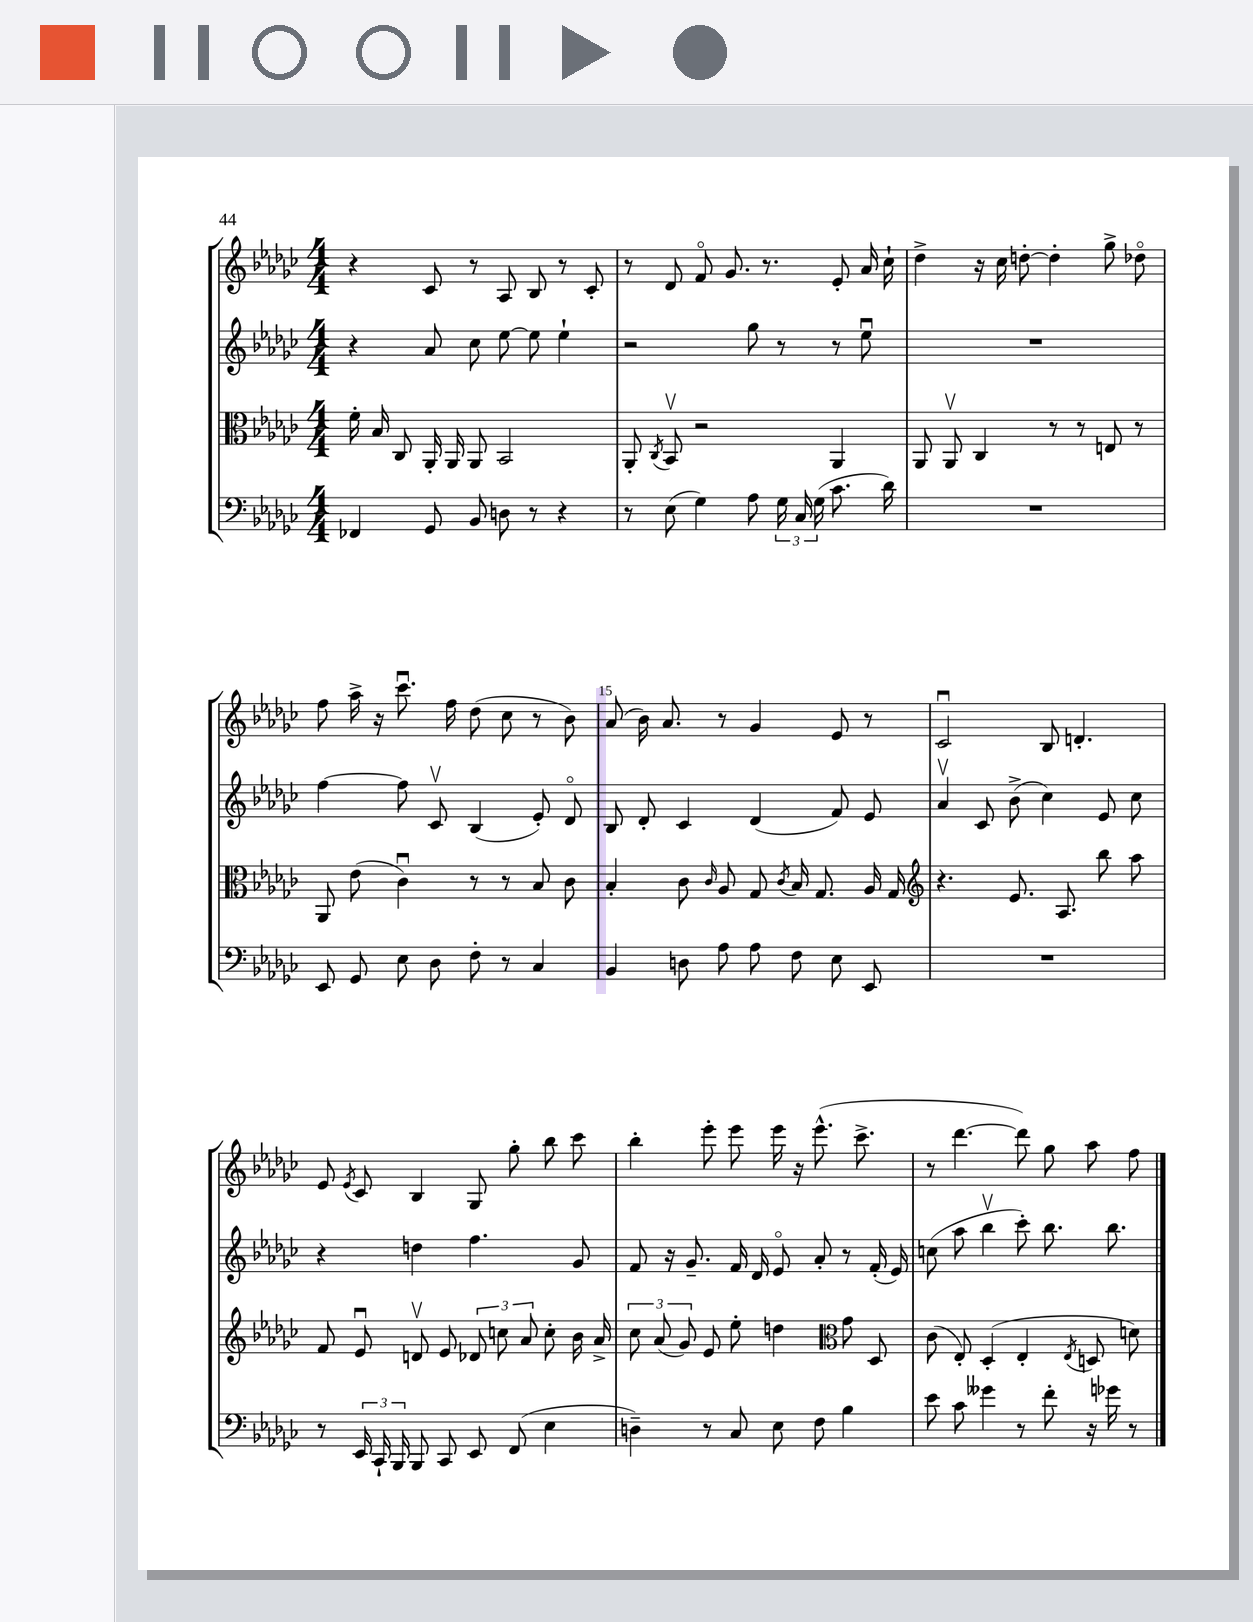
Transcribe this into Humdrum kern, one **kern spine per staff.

**kern	**kern	**kern	**kern
*part4	*part3	*part2	*part1
*staff4	*staff3	*staff2	*staff1
*clefF4	*clefC3	*clefG2	*clefG2
*k[b-e-a-d-g-c-]	*k[b-e-a-d-g-c-]	*k[b-e-a-d-g-c-]	*k[b-e-a-d-g-c-]
*M4/4	*M4/4	*M4/4	*M4/4
=11	=11	=11	=11
4FF-X/	16f'\	4r	4r
.	16B-/	.	.
.	8C-/	.	.
8GG-/	16AA-'/	8a-/	8c-/
.	16AA-/	.	.
8BB-/	8AA-/	8cc-\	8r
8Dn\	2BB-/	[8ee-\	8A-/
8r	.	8ee-\]	8B-/
4r	.	4ee-`\	8r
.	.	.	8c-'/
=12	=12	=12	=12
8r	8AA-'/	2r	8r
.	8qC-/	.	.
(8E-\	8BB-v/	.	8d-/
4G-\)	2r	.	8f/
.	.	.	8.g-/
8A-\	.	8gg-\	.
.	.	.	8.r
24G-\	.	8r	.
24C-/	.	.	.
(24G-\	.	.	.
8.c-\	4AA-/	8r	8e-'/
.	.	8ee-u\	16a-/
16d-\)	.	.	16cc-`\
=13	=13	=13	=13
1r	8AA-/	1r	4dd-^\
.	8AA-v/	.	.
.	4C-/	.	16r
.	.	.	16cc-\
.	.	.	[8ddn'\
.	8r	.	4dd'\]
.	8r	.	.
.	8En/	.	8gg-^\
.	8r	.	8dd-X\
!!LO:LB:g=z
=14	=14	=14	=14
8EE-/	8AA-/	[4ff\	8ff\
8GG-/	(8e-\	.	16aa-^\
.	.	.	16r
8E-\	4c-u\)	8ff\]	8.ccc-u\
8D-\	.	8c-v/	.
.	.	.	16ff\
8F'\	8r	(4B-/	(8dd-\
8r	8r	.	8cc-\
4C-/	8B-/	8e-'/)	8r
.	8c-\	8d-/	8b-\)
=15	=15	=15	=15
4BB-/	4B-'/	8B-/	(8a-/
.	.	8d-'/	16b-\)
.	.	.	8.a-/
8Dn\	8c-\	4c-/	.
.	16qqc-/	.	.
8A-\	8A-/	.	8r
8A-\	8G-/	(4d-/	4g-/
.	8qc-/	.	.
8F\	16B-/	.	.
.	8.G-/	.	.
8E-\	.	8f/)	8e-/
8EE-/	16A-/	8e-/	8r
.	16G-/	.	.
=16	=16	=16	=16
*	*clefG2	*	*
1r	4.r	4a-v/	2c-u/
.	.	8c-/	.
.	8.e-/	(8b-^\	.
.	.	4cc-\)	8B-/
.	8.A-/	.	.
.	.	.	4.dn'/
.	8bb-\	8e-/	.
.	8aa-\	8cc-\	.
!!LO:LB:g=z
=17	=17	=17	=17
8r	8f/	4r	8e-/
.	.	.	8qe-/
24EE-/	8e-u/	.	8c-/
24CC-`/	.	.	.
24BBB-/	.	.	.
8BBB-/	8dnv/	4ddn\	4B-/
8CC-/	8e-/	.	.
8EE-/	12d-X/	4.ff\	8G-/
.	12ccn\	.	.
(8FF/	.	.	8gg-'\
.	12a-/	.	.
4E-\	8cc'\	.	8bb-\
.	16b-\	8g-/	8ccc-\
.	16a-^/	.	.
=18	=18	=18	=18
4Dn~\)	12cc-\	8f/	4bb-'\
.	(12a-/	.	.
.	.	16r	.
.	12g-/)	.	.
.	.	8.g-~/	.
8r	8e-/	.	8eee-'\
8C-/	8ee-'\	16f/	8eee-\
.	.	16d-/	.
8E-\	4ddn\	8e-/	16eee-\
.	.	.	16r
8F\	.	8a-'/	(8.eee-^^\
*	*clefC3	*	*
4B-\	8g-\	8r	.
.	.	.	8.ccc-^\
.	8D-/	(16f'/	.
.	.	16e-/)	.
=19	=19	=19	=19
8e-\	(8c-\	(8ccn\	8r
8c-\	8E-'/)	8aa-\	[4.ddd-\
4g--X\	(4D-'/	4bb-v\	.
8r	4E-'/	8ccc-'\)	8ddd-\])
8f'\	.	8.bb-\	8gg-\
.	8qE-/	.	.
16r	8Dn/	.	8aa-\
16g-X\	.	8.bb-\	.
8r	8dn\)	.	8ff\
==	==	==	==
*-	*-	*-	*-
